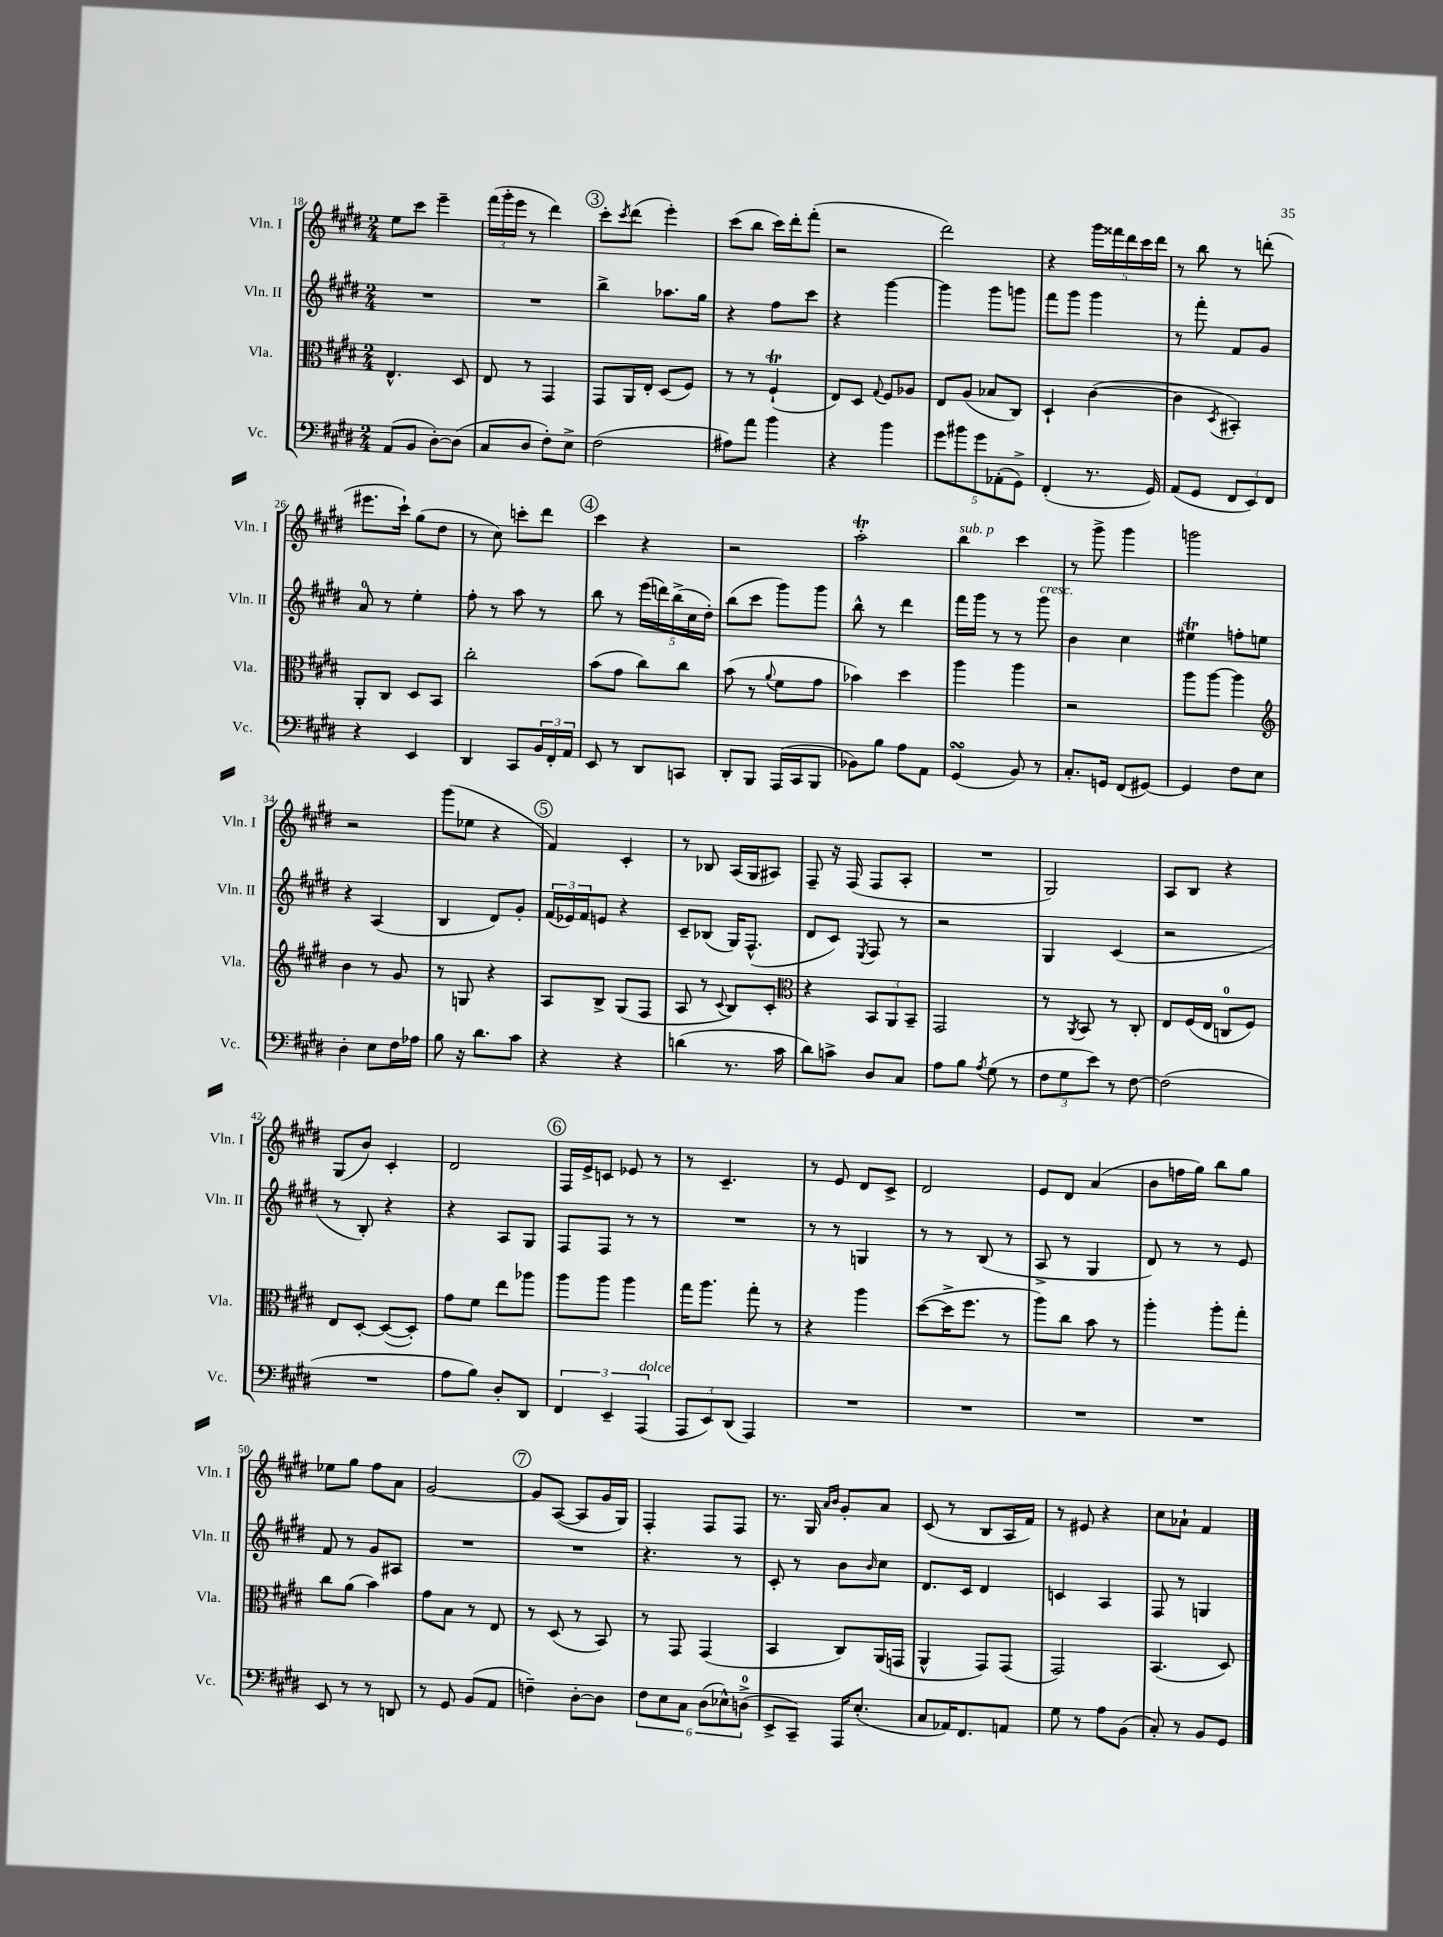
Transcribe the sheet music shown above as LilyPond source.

<<
\new StaffGroup <<
\new Staff = "s0" \with { instrumentName = "Vln. I" shortInstrumentName = "Vln. I" } {
    \clef treble \key e \major \numericTimeSignature \time 2/4
    e''8 cis'''8 e'''4-- |
    \tuplet 3/2 { fis'''16( gis'''16-. e'''16 } r8 dis'''4) |
    \mark \markup { \circle "3" } cis'''8-. \acciaccatura { cis'''8 } dis'''8( e'''4-.) |
    cis'''8( b''8 cis'''16) dis'''16-. fis'''8-.( |
    r2 |
    dis'''2) |
    r4 \tuplet 5/4 { gis'''16 fisis'''16 dis'''16 cis'''16 dis'''16 } |
    r8 b''8 r8 d'''8-.( |
    eis'''8. cis'''16-!) gis''8( dis''8 |
    r8 cis''8) c'''8-. dis'''8 |
    \mark \markup { \circle "4" } cis'''4 r4 |
    r2 |
    a''2-.\trill |
    b''4^\markup { \italic "sub. p" } cis'''4 |
    r8 gis'''8-> gis'''4 |
    g'''2 |
    r2 |
    gis'''8( ees''8 r4 |
    \mark \markup { \circle "5" } fis'4) cis'4-. |
    r8 bes8 a16( gis16 ais8) |
    fis8-- r16 fis16( fis8 a8-. |
    R2 |
    gis2) |
    a8 b8 r4 |
    gis8( b'8) cis'4-. |
    dis'2 |
    \mark \markup { \circle "6" } fis16 e'16-> c'8 ees'8 r8 |
    r8 cis'4.-- |
    r8 e'8 dis'8 cis'8-> |
    dis'2 |
    e'8 dis'8 a'4( |
    b'8 f''16 gis''16) b''8 gis''8 |
    ees''8 gis''8 fis''8 a'8 |
    gis'2~ |
    \mark \markup { \circle "7" } gis'8 a8~( a8 gis'16 gis16) |
    fis4-. fis8 fis8 |
    r8. gis16 \grace { a'16 b'16 } gis'8-. a'8 |
    cis'8( r8 b8 a16 fis'16) |
    r8 eis'8 r4 |
    cis''8 aes'8-! fis'4 \bar "|." |
}
\new Staff = "s1" \with { instrumentName = "Vln. II" shortInstrumentName = "Vln. II" } {
    \clef treble \key e \major \numericTimeSignature \time 2/4
    R2 |
    R2 |
    \mark \markup { \circle "3" } b''4-> aes''8. gis''16 |
    r4 fis''8 cis'''8 |
    r4 gis'''4~ |
    gis'''4 gis'''8 g'''8 |
    fis'''8 gis'''8 gis'''4 |
    r8 fis'''8-. fis'8 gis'8 |
    a'8-0 r8 e''4-. |
    fis''8-. r8 a''8 r8 |
    \mark \markup { \circle "4" } b''8 r8 \tuplet 5/4 { e'''16( d'''16) b''16->( cis''16 dis''16-.) } |
    b''8( cis'''8 gis'''8) gis'''8 |
    b''8-^ r8 dis'''4 |
    fis'''16 gis'''16 r8 r8 gis'''8^\markup { \italic "cresc." } |
    b'4 cis''4 |
    eis''4\trill f''8-. e''8 |
    r4 a4( |
    b4 dis'8) gis'8-. |
    \mark \markup { \circle "5" } \tuplet 3/2 { fis'16( ees'16) fis'16 } e'8 r4 |
    cis'8-- bes8( gis16) fis8.-^( |
    dis'8 cis'8) \acciaccatura { e8 } fis8 r8 |
    r2 |
    gis4 cis'4( |
    r2 |
    r8 b8-.) r4 |
    r4 a8 gis8 |
    \mark \markup { \circle "6" } fis8 fis8 r8 r8 |
    R2 |
    r8 r8 g4 |
    r8 r8 b8( r8 |
    a8-> r8 gis4 |
    dis'8) r8 r8 e'8 |
    fis'8 r8 gis'8 ais8 |
    R2 |
    \mark \markup { \circle "7" } R2 |
    r4. r8 |
    cis'8-. r8 b'8 \grace { b'16 } cis''8 |
    dis'8. cis'16 dis'4 |
    c'4 a4 |
    fis8 r8 g4 \bar "|." |
}
\new Staff = "s2" \with { instrumentName = "Vla." shortInstrumentName = "Vla." } {
    \clef alto \key e \major \numericTimeSignature \time 2/4
    e4.-^ dis8 |
    e8 r8 gis,4 |
    \mark \markup { \circle "3" } gis,8 a,16 e16-. dis8( fis8) |
    r8 r8 fis4-!\trill( |
    e8) dis8 \appoggiatura { gis8 } fis8 aes8 |
    e8 a8( bes8 cis8) |
    dis4-! cis'4~( |
    cis'4 \acciaccatura { dis8 } bis,4-.) |
    a,8-. cis8 dis8 b,8 |
    cis''2-. |
    \mark \markup { \circle "4" } b'8( gis'8 cis''8) cis''8 |
    b'8( r8 \appoggiatura { a'8 } fis'8 gis'8 |
    bes'4) dis''4 |
    a''4 a''4 |
    r2 |
    a''8 a''8~ a''4 |
    \clef treble b'4 r8 gis'8 |
    r8 g8 r4 |
    \mark \markup { \circle "5" } a8 b8-> gis8( fis8 |
    a8 r8 \appoggiatura { cis'8 } b8) cis'8-. |
    \clef alto r4 \tuplet 3/2 { b,8 a,8 b,8-- } |
    gis,2 |
    r8 \acciaccatura { a,8 } b,8 r8 cis8-. |
    e8 fis16( e16 c8-0 fis8) |
    e8 dis8~-. dis8~( dis8-.) |
    gis'8 fis'8 e''8 aes''8 |
    \mark \markup { \circle "6" } a''8 a''8 a''4 |
    gis''16 a''8. gis''8-. r8 |
    r4 a''4 |
    dis''8~( dis''16-> fis''8. r8 |
    a''8) cis''8 b'8 r8 |
    a''4-. a''8-. gis''8-. |
    cis''8 a'8( b'4) |
    gis'8 b8 r8 e8 |
    \mark \markup { \circle "7" } r8 dis8( r8 b,8) |
    r8 gis,8 gis,4( |
    b,4 cis8) a,16( g,16 |
    a,4-^ gis,8) gis,8( |
    gis,2) |
    b,4.( dis8) \bar "|." |
}
\new Staff = "s3" \with { instrumentName = "Vc." shortInstrumentName = "Vc." } {
    \clef bass \key e \major \numericTimeSignature \time 2/4
    a,8( b,8 dis8~-.) dis8( |
    cis8 dis8 fis8-.) e8-> |
    \mark \markup { \circle "3" } fis2( |
    ais8) a'8 b'4 |
    r4 b'4 |
    \tuplet 5/4 { gis'8 bis'8 gis'8 aes,8-.( gis,8->) } |
    fis,4-.( r8. gis,16) |
    a,8( gis,8 \tuplet 3/2 { fis,8 e,8) fis,8 } |
    r4 e,4 |
    dis,4 cis,8 \tuplet 3/2 { b,16 fis,16-. a,16 } |
    \mark \markup { \circle "4" } e,8 r8 dis,8 c,8 |
    dis,8-. b,,8 a,,16( cis,16 b,,8 |
    bes,8) b8 a8 a,8 |
    gis,4\turn( b,8) r8 |
    cis8.-. g,16 fis,8( gis,8~) |
    gis,4 fis8 e8 |
    dis4-. e8 fis16 aes16 |
    b8 r16 dis'8. cis'8 |
    \mark \markup { \circle "5" } r4 r4 |
    d'4( r8. cis'16 |
    dis'8) c'8-> dis8 cis8 |
    a8 b8 \acciaccatura { a8 } gis8( r8 |
    \tuplet 3/2 { fis8 gis8 e'8) } r8 fis8~ |
    fis2( |
    R2 |
    a8 b8) dis8-. dis,8 |
    \mark \markup { \circle "6" } \tuplet 3/2 { fis,4 e,4-- a,,4^\markup { \italic "dolce" }( } |
    \tuplet 3/2 { a,,8 e,8) dis,8( } a,,4) |
    R2 |
    R2 |
    R2 |
    R2 |
    e,8 r8 r8 d,8 |
    r8 gis,8 b,8( a,8 |
    \mark \markup { \circle "7" } f4--) dis8~-. dis8 |
    \tuplet 6/4 { fis8 e8 cis8 dis8( ees8-^) d8-0->( } |
    e,8-> cis,8--) a,,16 e8.-.( |
    cis8 aes,16) fis,8. a,8 |
    gis8 r8 a8 b,8( |
    cis8-.) r8 b,8 gis,8 \bar "|." |
}
>>
>>
\layout { \context { \Score currentBarNumber = #18 } }
